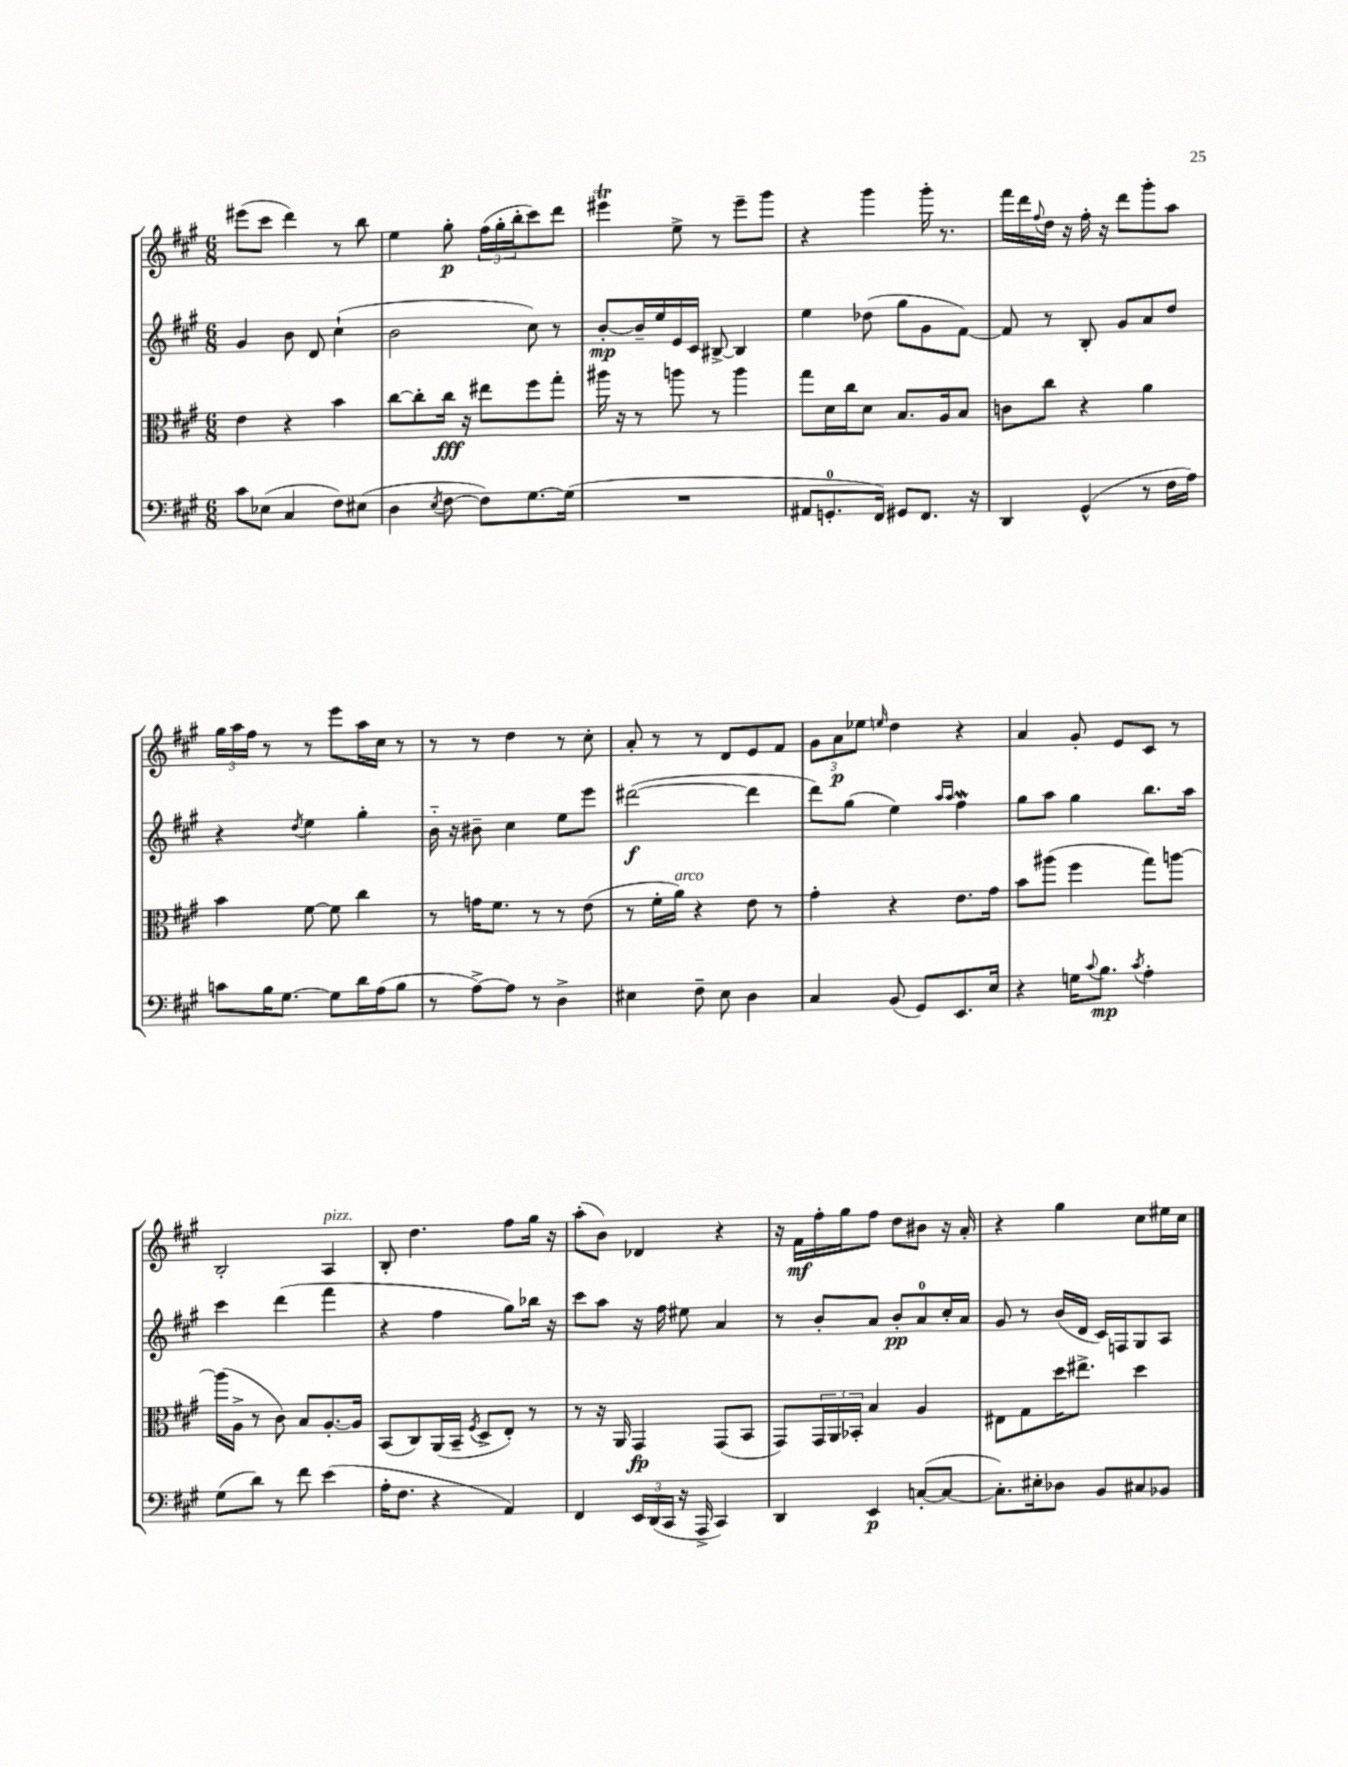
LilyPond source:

<<
\new StaffGroup <<
\new Staff = "s0" {
    \clef treble \key a \major \numericTimeSignature \time 6/8
    eis'''8( cis'''8 d'''4) r8 b''8 |
    e''4 gis''8-.\p \tuplet 3/2 { fis''16( gis''16-. b''16-. } cis'''8) d'''8 |
    eis'''4\trill e''8-> r8 eis'''8-- gis'''8 |
    r4 gis'''4 gis'''16-. r8. |
    fis'''16 d'''16 \appoggiatura { fis''8 } d''16 r16 fis''16-. r16 d'''8 gis'''8-. a''8 |
    \tuplet 3/2 { gis''16 a''16 fis''16 } r8 r8 e'''8 a''16 cis''16 r8 |
    r8 r8 d''4 r8 cis''8-. |
    a'8-. r8 r8 d'8 e'8 fis'8 |
    \tuplet 3/2 { gis'8 a'8\p ees''8 } \grace { e''16 } d''4 r4 |
    a'4 gis'8-. e'8 cis'8 r8 |
    b2-. a4^\markup { \italic "pizz." } |
    b8-. d''4. fis''8 gis''16 r16 |
    a''8-.( b'8) des'4 r4 |
    r16 fis'16\mf fis''16-. gis''16 fis''8 d''8 bis'8 r16 a'16-. |
    r4 gis''4 cis''8 eis''16 cis''16 \bar "|." |
}
\new Staff = "s1" {
    \clef treble \key a \major \numericTimeSignature \time 6/8
    gis'4 b'8 d'8 cis''4-!( |
    b'2 cis''8) r8 |
    b'8~-.\mp b'16-- e''16 e'16 cis'16 bis8~-> bis4 |
    e''4 des''8( gis''8 gis'8 fis'8~) |
    fis'8 r8 b8-. gis'8 a'8 d''8 |
    r4 \acciaccatura { d''8 } e''4 gis''4-. |
    b'16-_ r16 bis'8-- cis''4 e''8 e'''8 |
    dis'''2~\f( dis'''4 |
    d'''8) gis''8( e''4) \grace { a''16 a''16 } fis''4\mordent |
    gis''8 a''8 gis''4 b''8. a''16 |
    cis'''4 d'''4( fis'''4 |
    r4 fis''4 gis''8) bes''16 r16 |
    cis'''8 a''8 r16 fis''16 eis''8 a'4 |
    r8 b'8-. a'8 b'8-.\pp a'8-0 cis''16-. a'16 |
    gis'8 r8 b'16( d'16 cis'16) f16 gis8 a8 \bar "|." |
}
\new Staff = "s2" {
    \clef alto \key a \major \numericTimeSignature \time 6/8
    e'4 r4 b'4 |
    cis''8~ cis''8-. cis''16\fff r16 eis''8 fis''8 gis''8-. |
    ais''16 r16 r8 a''8 r8 a''4 |
    gis''8 d'16 cis''16 d'8 b8. a16 b8 |
    c'8 cis''8 r4 a'4 |
    b'4 fis'8~ fis'8 cis''4 |
    r8 g'16 fis'8. r8 r8 e'8( |
    r8 fis'16-. a'16^\markup { \italic "arco" }) r4 e'8 r8 |
    gis'4-. r4 e'8. gis'16 |
    b'8 ais''8( fis''4 gis''8) a''8~ |
    a''16( a16-> r8 cis'8) b8 a8.~-. a16 |
    b,8( cis8) a,16( b,16-- \acciaccatura { fis8 } d8-> e8-.) r8 |
    r8 r16 a,16 gis,4\fp gis,8( b,8 |
    gis,8) \tuplet 3/2 { gis,16 a,16 bes,16-. } b4 a4 |
    eis8 gis8 d''16 eis''8.-> d''4 \bar "|." |
}
\new Staff = "s3" {
    \clef bass \key a \major \numericTimeSignature \time 6/8
    cis'8 ees8( cis4 fis8) eis8( |
    d4 \acciaccatura { e8 } fis8~ fis8) gis8.~ gis16( |
    R2. |
    ais,8 g,8.-0-. fis,16) gis,8 fis,8. r16 |
    d,4 gis,4-^( r8 fis16 a16) |
    c'8 b16 gis8.~ gis8 d'16 a16( b8 |
    r8 a8~->) a8 r8 d4-> |
    eis4 fis8-- eis8 d4 |
    cis4 b,8( gis,8) e,8. e16 |
    r4 g16 \appoggiatura { cis'8 } b8.\mp \acciaccatura { cis'8 } a4-. |
    gis8( d'8) r8 fis'8 e'4( |
    a16-. fis8. r4 a,4) |
    fis,4 \tuplet 3/2 { e,16 d,16( cis,16 } r16 a,,16-> cis,4) |
    d,4 e,4\p c8~-.( c8~ |
    c8.-.) eis16-. des8 b,8 cis8 bes,8 \bar "|." |
}
>>
>>
\layout { \context { \Score \remove "Bar_number_engraver" } }
